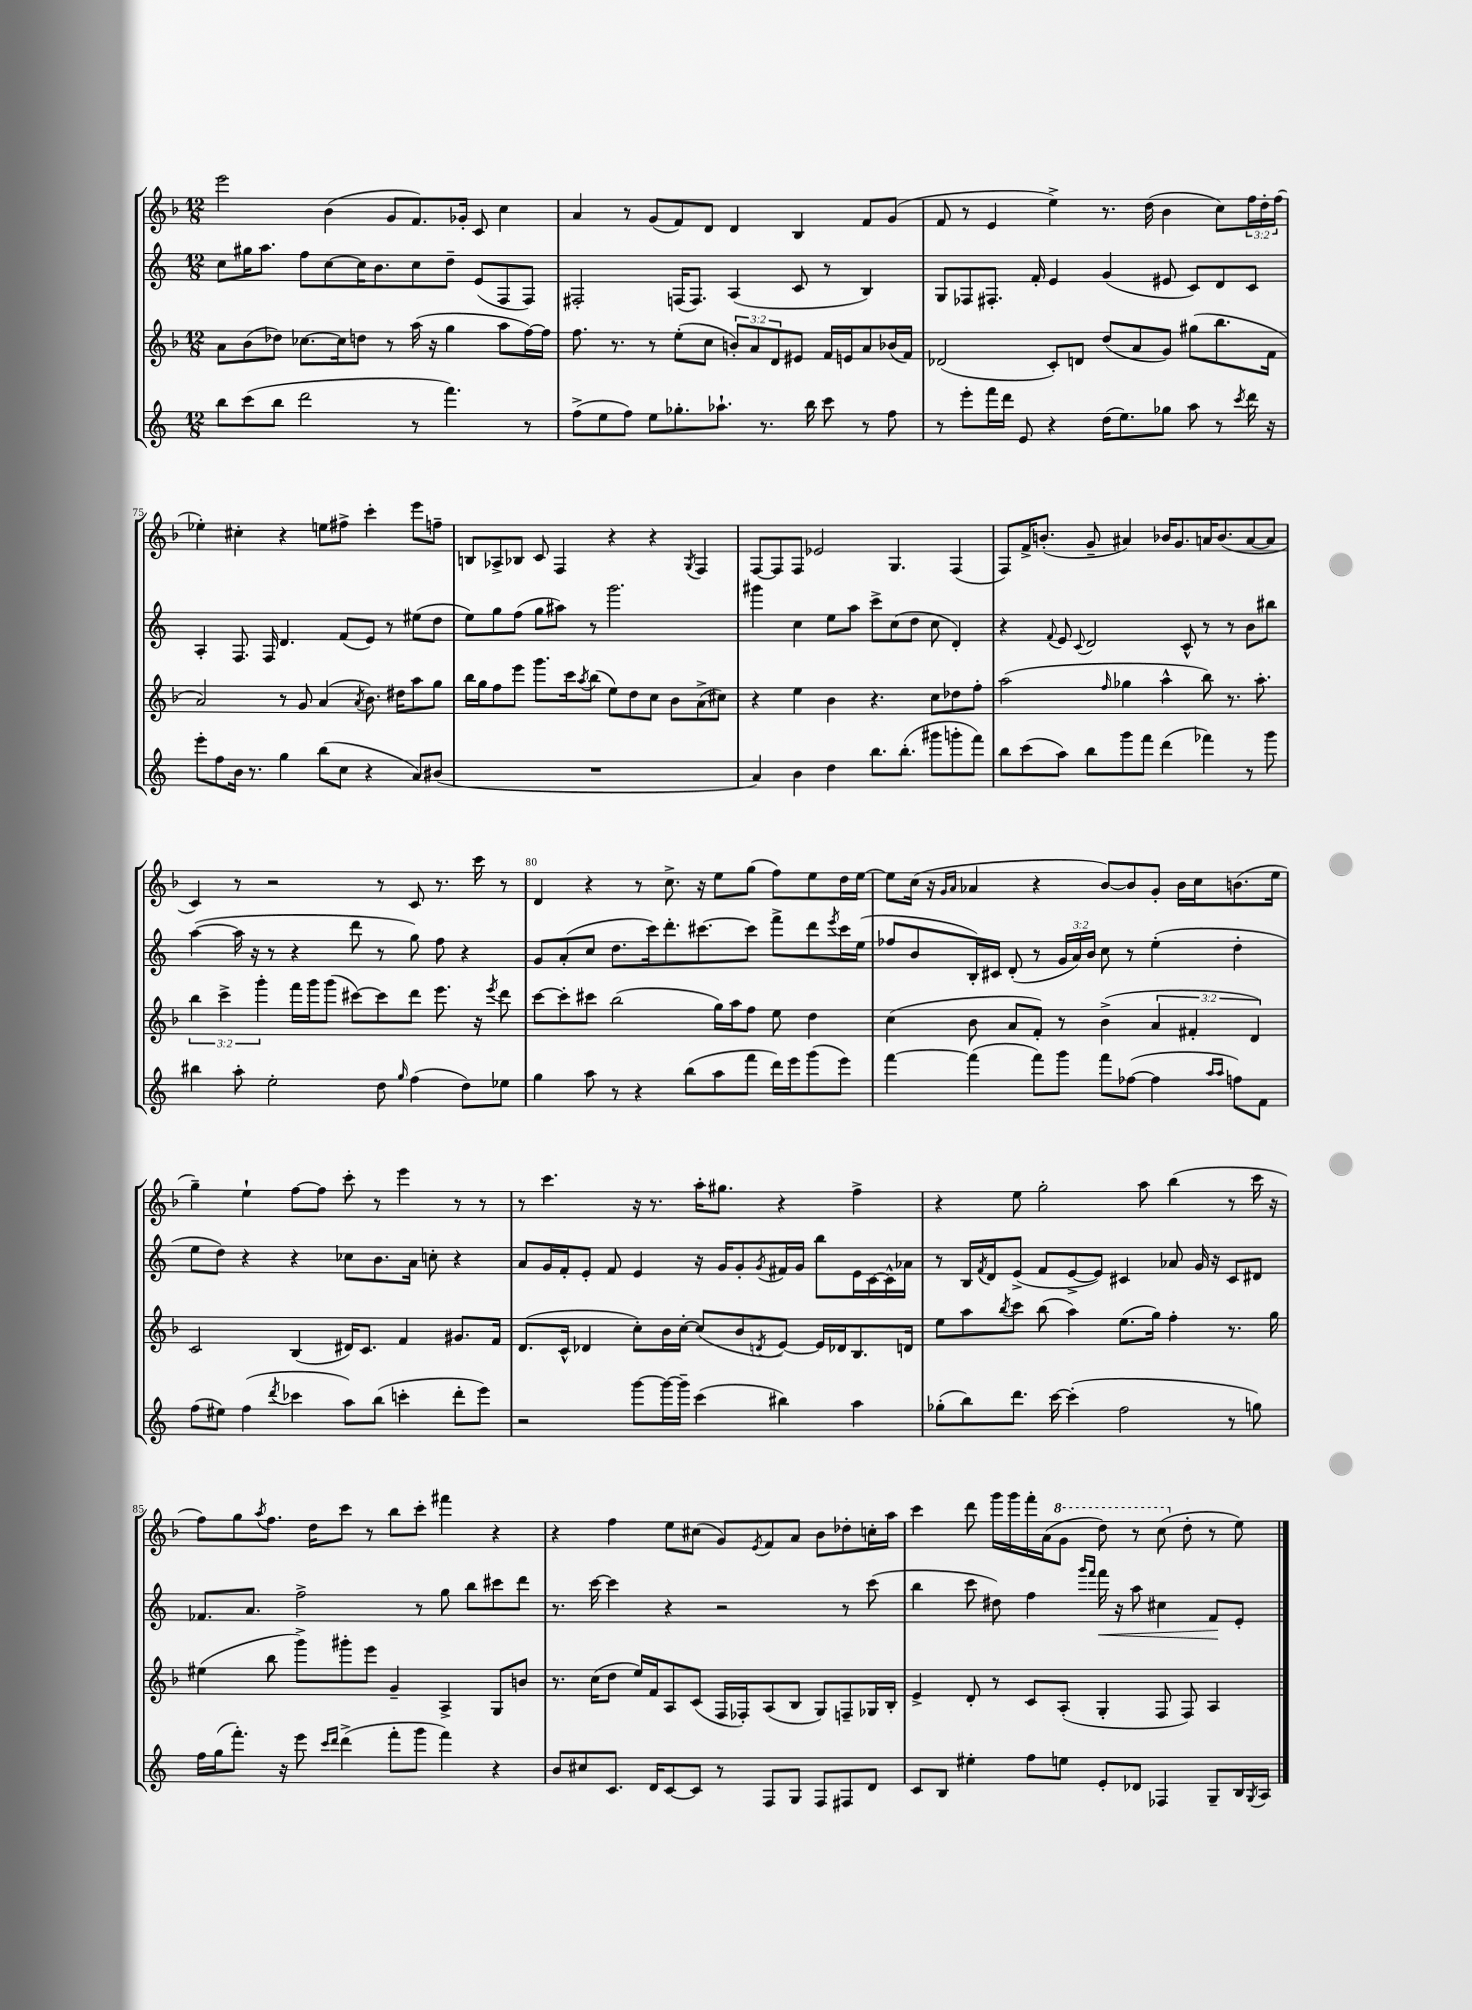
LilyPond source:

<<
\new StaffGroup <<
\new Staff = "s0" {
    \clef treble \key f \major \numericTimeSignature \time 12/8 \override Staff.TupletNumber.text = #tuplet-number::calc-fraction-text
    e'''2 bes'4( g'8 f'8.) ges'16-. c'8 c''4 |
    a'4 r8 g'8( f'8) d'8 d'4 bes4 f'8 g'8( |
    f'8 r8 e'4 e''4->) r8. d''16( bes'4 c''8) \tuplet 3/2 { f''16 d''16-. f''16( } |
    ees''4-.) cis''4-. r4 e''8 fis''8-> c'''4-. e'''8 f''8-- |
    b8 aes8-> bes8 c'8 f4 r4 r4 \acciaccatura { g8 } f4 |
    f8~ f8 f8 ees'2 g4. f4( |
    f8) f'16-> b'8.-.( g'8-- ais'4) bes'16 g'8. a'16 bes'8.( a'8~ a'8 |
    c'4) r8 r2 r8 c'8 r8. c'''16 r8 |
    d'4 r4 r8 c''8.-> r16 e''8 g''8( f''8) e''8 d''16 e''16~ |
    e''8 c''16( r16 \grace { g'16 a'16 } aes'4 r4 bes'8~) bes'8 g'8-. bes'16 c''16 b'8.( e''16 |
    g''4--) e''4-! f''8~ f''8 c'''8-. r8 e'''4 r8 r8 |
    r8 c'''4. r16 r8. a''16-. gis''8. r4 f''4-> |
    r4 e''8 g''2-. a''8 bes''4( r8 c'''16 r16 |
    f''8) g''8 \acciaccatura { a''8 } f''8. d''16 c'''8 r8 bes''8 c'''8-. fis'''4 r4 |
    r4 f''4 e''8 cis''8( g'8) \acciaccatura { e'8 } f'8 a'8 bes'8 des''8-. c''16-. a''16 |
    c'''4 d'''8 g'''16 g'''16 f'''16-. a'16( \ottava #1 g''8 d'''8) r8 c'''8( \ottava #0 d''8-. r8 e''8) \bar "|." |
}
\new Staff = "s1" {
    \clef treble \key c \major \numericTimeSignature \time 12/8 \override Staff.TupletNumber.text = #tuplet-number::calc-fraction-text
    c''8 gis''16 a''8. f''8 c''8~ c''16 b'8. c''8 d''8-- e'8( f8 f8) |
    fis2-. f16( f8.) a4( c'8 r8 b4) |
    g8 fes8 fis8.-. f'16-. e'4 g'4( eis'8 c'8) d'8 c'8 |
    a4-. f8. f16 d'4. f'8( e'8) r8 eis''8( d''8 |
    e''8) g''8 f''8( g''8 ais''8) r8 g'''2. |
    gis'''4 c''4 e''8 a''8 c'''8-> c''8( d''8 c''8 d'4-.) |
    r4 \appoggiatura { f'8 } e'8 \appoggiatura { c'8 } d'2 c'8-^ r8 r8 b'8 bis''8 |
    a''4~( a''16 r16 r8 r4 d'''8 r8 g''8) f''8 r4 |
    g'8 a'8-.( c''8 d''8. c'''16) d'''8.-. cis'''8.~ cis'''8 f'''8-> d'''8 \acciaccatura { e'''8 } cis'''16 e''16( |
    fes''8 b'8 b16-.) cis'16 d'8-.( r8 \tuplet 3/2 { g'16 a'16) b'16 } c''8 r8 e''4-.( d''4-. |
    e''8 d''8) r4 r4 ces''8 b'8. a'16 c''8-. r4 |
    a'8 g'16 f'16-. e'8-. f'8 e'4 r16 g'16 g'8-. \acciaccatura { g'8 } fis'16 g'16 b''8 e'16 c'16~ c'16-^ aes'16 |
    r8 b16 \acciaccatura { f'8 } d'16 e'8->( f'8 e'8~-> e'8) cis'4 aes'8 g'16 r16 cis'8 dis'8 |
    fes'8. a'8. f''2-> r8 g''8 b''8 cis'''8 d'''8 |
    r8. c'''16~ c'''4 r4 r2 r8 c'''8( |
    b''4 c'''8 dis''8) f''4 \grace { g'''16 f'''16 } f'''16\< r16 a''8 cis''4 f'8\! e'8-. \bar "|." |
}
\new Staff = "s2" {
    \clef treble \key f \major \numericTimeSignature \time 12/8 \override Staff.TupletNumber.text = #tuplet-number::calc-fraction-text
    a'8 bes'8( des''8) ces''8.~ ces''16 d''8 r8 a''16( r16 g''4 a''8 f''16~) f''16 |
    f''8. r8. r8 e''8-.( c''8 \tuplet 3/2 { b'8-.) a'8 d'8 } eis'8 f'16 e'16 a'8 bes'16( f'16) |
    des'2( c'8-.) d'8 d''8( a'8 g'8) gis''8( bes''8. f'16 |
    a'2) r8 g'8 a'4( \acciaccatura { a'8 } bes'8.) dis''16 a''8 g''8 |
    bes''16 g''16 f''8 e'''8 g'''8. c'''16 \acciaccatura { a''8 } bes''8( e''8) d''8 c''8 bes'8 a'8->( cis''8) |
    r4 e''4 bes'4 r4. c''8 des''8 f''8-. |
    a''2( \grace { f''16 } ges''4 a''4-^ bes''8) r8. a''8.-. |
    \tuplet 3/2 { bes''4 c'''4-> g'''4-. } f'''16 g'''16 g'''8( cis'''8~) cis'''8 d'''8 e'''8. r16 \acciaccatura { e'''8 } d'''8 |
    c'''8~ c'''8-. cis'''8 bes''2( g''16) a''16 f''8 e''8 d''4 |
    c''4( bes'8 a'8 f'8-.) r8 bes'4->( \tuplet 3/2 { a'4 fis'4-. d'4) } |
    c'2 bes4( dis'16) c'8. f'4 gis'8. f'16 |
    d'8.( c'16-^ des'4 c''8-.) bes'16 c''16~-. c''8( bes'8 \acciaccatura { d'8 } e'8~) e'16 des'16 bes8. d'16 |
    e''8 a''8 \acciaccatura { bes''8 } c'''8 bes''8( a''4) e''8.( g''16) f''4-. r8. g''16 |
    eis''4( bes''8 g'''8->) gis'''8-. e'''8 g'4-- a4-> g8 b'8 |
    r8. c''16( d''8 e''16) f'16 a8 c'8( f16 fes16-.) a8( bes8 g8) f8-- ges16 bes16-. |
    e'4-> d'8-. r8 c'8 a8-.( g4-. f8 f8) a4 \bar "|." |
}
\new Staff = "s3" {
    \clef treble \key c \major \numericTimeSignature \time 12/8
    b''8 c'''8( b''8 d'''2 r8 f'''4.) r8 |
    f''8->( e''8 f''8) e''8 ges''8.-. aes''8.-! r8. b''16 c'''8 r8 f''8 |
    r8 e'''8-. f'''16 d'''16 e'8 r4 d''16( e''8.) ges''8 a''8 r8 \acciaccatura { c'''8 } d'''16 r16 |
    e'''8-. f''8 b'16 r8. g''4 b''8( c''8 r4 a'8) bis'8( |
    R1. |
    a'4) b'4 d''4 b''8. b''8.-.( gis'''8 g'''8-. f'''8) |
    b''8 c'''8( a''8) b''8 g'''8 f'''8 d'''4( fes'''4) r8 g'''8 |
    bis''4 a''8-. e''2-. d''8 \grace { g''16 } f''4( d''8) ees''8 |
    g''4 a''8 r8 r4 b''8( a''8 f'''8 d'''16) e'''16 g'''8( e'''8) |
    f'''4~ f'''4( f'''8) g'''8 f'''8 fes''8~( fes''4 \grace { a''16 a''16 } f''8) f'8 |
    f''8( eis''8) f''4( \acciaccatura { d'''8 } ces'''4 a''8) b''8( c'''4-. d'''8-. e'''8) |
    r2 g'''8~ g'''16~ g'''16-- c'''4( bis''4) a''4 |
    ges''8-.( b''8) d'''8. c'''16~ c'''4-.( f''2 r8 g''8) |
    f''16 g''16( f'''8.-.) r16 e'''8 \grace { c'''16 d'''16 } d'''4->( f'''8-. g'''8 f'''4) r4 |
    b'8 cis''8 c'8. d'16 c'8~ c'8 r8 f8 g8 f8 fis8 d'8 |
    c'8 b8 eis''4-. f''8 e''8 e'8-. des'8 fes4 g8-- b16 \acciaccatura { g8 } a16 \bar "|." |
}
>>
>>
\layout { \context { \Score currentBarNumber = #72 \override BarNumber.break-visibility = ##(#f #t #t) barNumberVisibility = #(every-nth-bar-number-visible 5) } }
